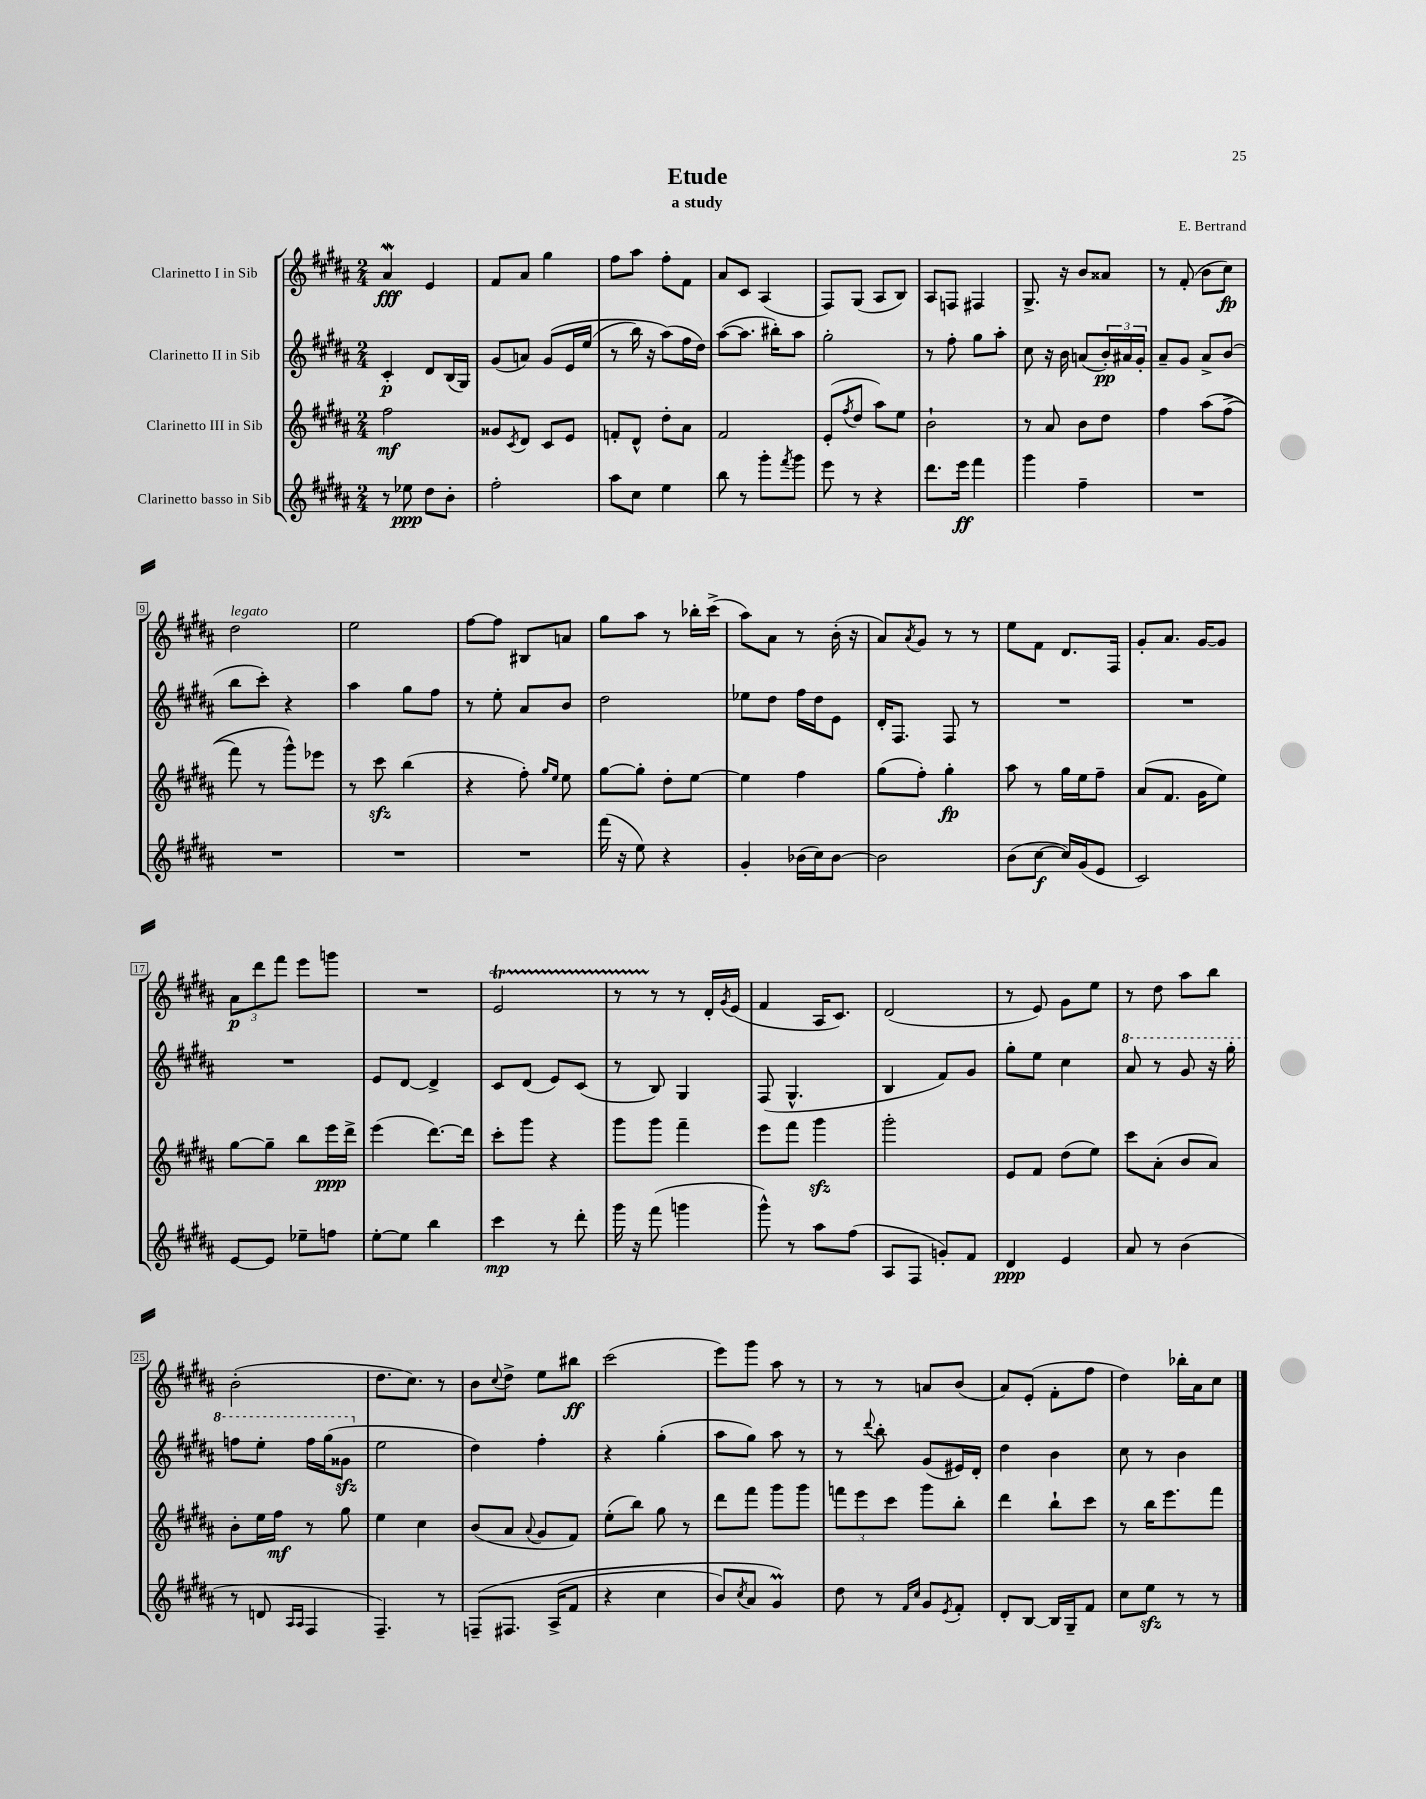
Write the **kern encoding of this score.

**kern	**kern	**kern	**kern
*staff4	*staff3	*staff2	*staff1
*clefG2	*clefG2	*clefG2	*clefG2
*k[f#c#g#d#a#]	*k[f#c#g#d#a#]	*k[f#c#g#d#a#]	*k[f#c#g#d#a#]
*M2/4	*M2/4	*M2/4	*M2/4
8r	2ff#	4c#'	4a#
8ee-	.	.	.
8dd#	.	8d#	4e
8b'	.	(16B	.
.	.	16G#)	.
=	=	=	=
2ff#'	8g##	(8g#	8f#
.	8qc#	.	.
.	8d#	8a)	8a#
.	8c#	&(8g#	4gg#
.	8e	16e	.
.	.	(16ee	.
=	=	=	=
8aa#	8f'	8r	8ff#
8cc#	8d#^^	16bb)	8aa#
.	.	16r	.
4ee	8dd#'	(8aa#&)	8ff#'
.	8a#	16ff#	8f#
.	.	16dd#)	.
=	=	=	=
8bb	2f#	([8aa#	8a#
8r	.	8.aa#]	8c#
8ggg#'	.	.	(4A#
.	.	16bb#')	.
8qfff#	.	.	.
8ggg#	.	8aa#	.
=	=	=	=
8eee	(8e'	2gg#'	8F#)
.	8qff#	.	.
8r	8dd#	.	(8G#
4r	8aa#)	.	8A#
.	8ee	.	8B)
=	=	=	=
8.ddd#	2b`	8r	8A#
.	.	8ff#'	8F
16eee	.	.	.
4fff#	.	8gg#	4F#
.	.	8aa#'	.
=	=	=	=
4ggg#	8r	8cc#	8.G#^
.	8a#	16r	.
.	.	16b	16r
4ff#~	8b	(8a	8b
.	8dd#	24b')	8a##
.	.	24a#	.
.	.	24g#'	.
=	=	=	=
2r	4ff#	8a#~	8r
.	.	8g#	(8f#'
.	&(8aa#	8a#^	8b
.	(8ff#^	(8b	8cc#)
=	=	=	=
2r	8fff#)	8bb	2dd#
.	8r	8ccc#')	.
.	8ggg#^^&)	4r	.
.	8eee-	.	.
=	=	=	=
2r	8r	4aa#	2ee
.	8ccc#	.	.
.	(4bb	8gg#	.
.	.	8ff#	.
=	=	=	=
2r	4r	8r	[8ff#
.	.	8ee'	8ff#]
.	8ff#')	8a#	8B#
.	16qqgg#	.	.
.	16qqee	.	.
.	8ee	8b	8a
=	=	=	=
(16fff#	[8gg#	2dd#	8gg#
16r	.	.	.
8ee)	8gg#']	.	8aa#
4r	8dd#'	.	8r
.	[8ee	.	16bb-'
.	.	.	(16ccc#^
=	=	=	=
4g#'	4ee]	8ee-	8aa#)
.	.	8dd#	8a#
(16b-	4ff#	16ff#	8r
16cc#)	.	16dd#	.
[8b-	.	8e	(16b'
.	.	.	16r
=	=	=	=
2b-]	(8gg#	16d#'	8a#)
.	.	8.F#	.
.	.	.	8qa#
.	8ff#')	.	8g#
.	4gg#'	8F#	8r
.	.	8r	8r
=	=	=	=
(8b	8aa#	2r	8ee
[8cc#	8r	.	8f#
16cc#])	16gg#	.	8.d#
(16g#	16ee	.	.
8e	8ff#~	.	.
.	.	.	16F#
=	=	=	=
2c#)	(8a#	2r	8g#'
.	8.f#	.	8.a#
.	16g#	.	[16g#
.	8ee)	.	8g#]
=	=	=	=
[8e	[8gg#	2r	12a#
.	.	.	12ddd#
8e]	8gg#~]	.	.
.	.	.	12fff#
8ee-~	8bb	.	8eee
8ff	16eee	.	8ggg
.	16ddd#^	.	.
=	=	=	=
[8ee'	(4eee	8e	2r
8ee]	.	[8d#	.
4bb	[8.ddd#)	4d#^]	.
.	16ddd#]	.	.
=	=	=	=
4ccc#	8ccc#'	8c#	2e
.	8ggg#	(8d#	.
8r	4r	8e)	.
8ddd#'	.	(8c#	.
=	=	=	=
16ggg#	8ggg#	8r	8r
16r	.	.	.
(8fff#	8ggg#	8B)	8r
4ggg	4fff#~	4G#	8r
.	.	.	16d#'
.	.	.	8qg#
.	.	.	(16e
=	=	=	=
8ggg#^^)	8eee	(8F#	4f#
8r	8fff#	4.G#^^	.
8aa#	4ggg#	.	16A#
.	.	.	8.c#)
(8ff#	.	.	.
=	=	=	=
8A#	2ggg#'	4B	(2d#
8F#	.	.	.
8g')	.	8f#)	.
8f#	.	8g#	.
=	=	=	=
4d#	8e	8gg#'	8r
.	8f#	8ee	8e)
4e	(8dd#	4cc#	8g#
.	8ee)	.	8ee
=	=	=	=
8a#	8ccc#	8aa#	8r
8r	(8a#'	8r	8dd#
(4b	8b	8gg#	8aa#
.	8a#)	16r	8bb
.	.	16ggg#'	.
=	=	=	=
8r	8b'	8fff	(2b'
8d	16ee	8eee'	.
.	16ff#	.	.
16qqA#	.	.	.
16qqA#	.	.	.
4F#	8r	16fff	.
.	.	(16ggg#	.
.	8gg#	8gg##	.
=	=	=	=
4.F#~)	4ee	2ee	8.dd#
.	.	.	8.cc#)
.	4cc#	.	.
8r	.	.	8r
=	=	=	=
&(8F~	(8b	4dd#)	8b
.	.	.	8qqcc#
8.F#	8a#	.	8dd#^
.	8qqa#	.	.
.	8g#	4ff#'	8ee
(16A#^	.	.	.
8f#	8f#)	.	8bb#
=	=	=	=
4r	(8ee'	4r	(2ccc#
.	8bb)	.	.
4cc#	8gg#	(4gg#'	.
.	8r	.	.
=	=	=	=
8b)	8ddd#	8aa#	8eee)
8qcc#	.	.	.
8a#	8fff#	8gg#)	8ggg#
4g#&)	8ggg#	8aa#	8aa#
.	8ggg#	8r	8r
=	=	=	=
8dd#	12fff	8r	8r
.	12eee	.	.
.	.	8qqddd#	.
8r	.	8bb'	8r
.	12ccc#	.	.
16qqf#	.	.	.
16qqcc#	.	.	.
8g#	8ggg#	(8g#	8a
8qe	.	.	.
8f#'	8bb'	16e#)	(8b
.	.	16d#'	.
=	=	=	=
8d#'	4ddd#	4dd#	8a#)
[8B	.	.	(8e'
16B]	8bb`	4b	8f#'
16G#~	.	.	.
8f#	8ccc#	.	8ff#
=	=	=	=
8cc#	8r	8cc#	4dd#)
8ee	16bb	8r	.
.	8.eee	.	.
8r	.	4b	16bb-'
.	.	.	16a#
8r	8fff#	.	8cc#
==	==	==	==
*-	*-	*-	*-
